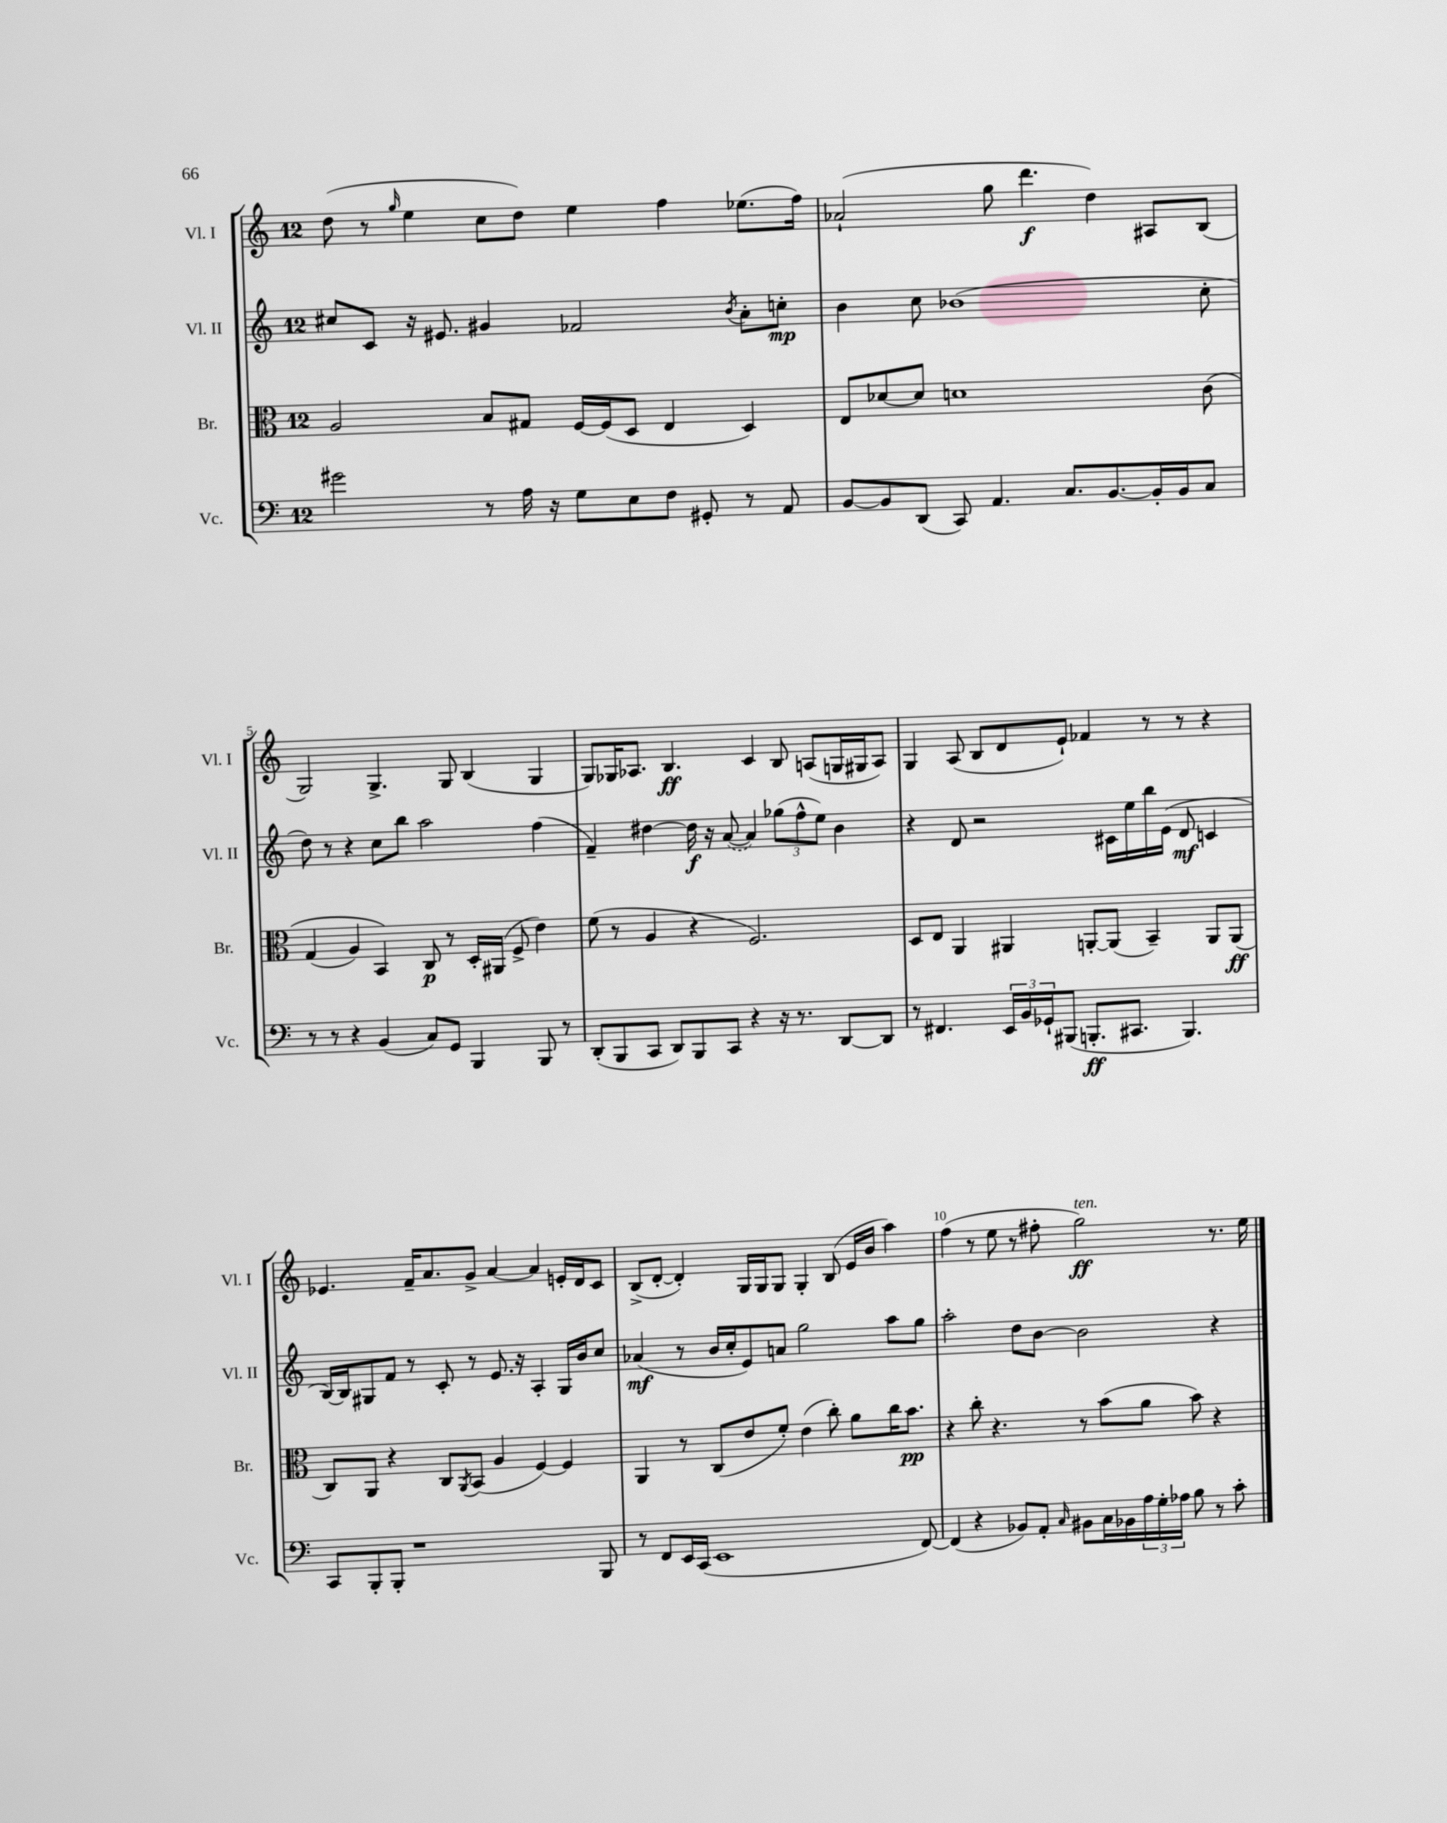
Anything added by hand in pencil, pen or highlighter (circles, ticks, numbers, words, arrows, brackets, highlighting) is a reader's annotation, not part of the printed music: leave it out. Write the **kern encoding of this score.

**kern	**dynam	**kern	**dynam	**kern	**dynam	**kern	**dynam
*part4	*part4	*part3	*part3	*part2	*part2	*part1	*part1
*staff4	*staff4	*staff3	*staff3	*staff2	*staff2	*staff1	*staff1
*I"Vc.	*	*I"Br.	*	*I"Vl. II	*	*I"Vl. I	*
*I'Vc.	*	*I'Br.	*	*I'Vl. II	*	*I'Vl. I	*
*clefF4	*	*clefC3	*	*clefG2	*	*clefG2	*
*k[]	*	*k[]	*	*k[]	*	*k[]	*
*M12/8	*	*M12/8	*	*M12/8	*	*M12/8	*
=3	=3	=3	=3	=3	=3	=3	=3
2g#X\	.	2A/	.	8cc#X/L	.	(8dd\	.
.	.	.	.	8c/J	.	8r	.
.	.	.	.	.	.	16qqgg/	.
.	.	.	.	16r	.	4ee\	.
.	.	.	.	8.e#X/	.	.	.
8r	.	8B/L	.	4g#X/	.	8cc\L	.
16A\	.	8G#X/J	.	.	.	8dd\J)	.
16r	.	.	.	.	.	.	.
8G\L	.	[16F/LL	.	2f-X/	.	4ee\	.
.	.	(16F/J]	.	.	.	.	.
8E\	.	8D/J	.	.	.	.	.
8F\J	.	4E/	.	.	.	4ff\	.
8GG#X'/	.	.	.	.	.	.	.
.	.	.	.	8qb/	.	.	.
8r	.	4D/)	.	8a'\L	.	(8.ee-X\L	.
8AA/	.	.	.	8ccn'\J	mp	.	.
.	.	.	.	.	.	16ff\Jk)	.
=4	=4	=4	=4	=4	=4	=4	=4
[8BB/L	.	8E/L	.	4b\	.	(2a-X`/	.
8BB/]	.	[8d-X/	.	.	.	.	.
(8DD/J	.	8d-/J]	.	8cc\	.	.	.
8CC/)	.	1dn	.	(1b-X	.	.	.
4.AA/	.	.	.	.	.	8gg\	.
.	.	.	.	.	.	4.ddd\	f
8.C/L	.	.	.	.	.	.	.
.	.	.	.	.	.	4dd\)	.
[8.BB/	.	.	.	.	.	.	.
16BB'/L]	.	.	.	.	.	8A#X/L	.
16BB/J	.	.	.	.	.	.	.
8C/J	.	(8c\	.	8cc'\	.	(8B/J	.
!!LO:LB:g=z
=5	=5	=5	=5	=5	=5	=5	=5
8r	.	(4G/	.	8dd\)	.	2G/)	.
8r	.	.	.	8r	.	.	.
4r	.	4A/)	.	4r	.	.	.
(4BB/	.	4BB/)	.	8cc\L	.	4.G^/	.
.	.	.	.	8bb\J	.	.	.
8C/L)	.	8C/	p	2aa\	.	.	.
8GG/J	.	8r	.	.	.	8G/	.
4BBB/	.	16D'/LL	.	.	.	(4B/	.
.	.	(16AA#X/JJ	.	.	.	.	.
.	.	8F^/	.	.	.	.	.
8BBB/	.	4e\)	.	(4ff\	.	4G/	.
8r	.	.	.	.	.	.	.
=6	=6	=6	=6	=6	=6	=6	=6
(8DD'/L	.	(8f\	.	4f~/)	.	8G/L)	.
8BBB/	.	8r	.	.	.	16G-X/K	.
.	.	.	.	.	.	8.A-X/J	.
8CC/J	.	4A/	.	[4dd#X\	.	.	.
8DD/L)	.	.	.	.	.	4.B/	ff
8BBB/	.	4r	.	16dd#\]	f	.	.
.	.	.	.	16r	.	.	.
8CC/J	.	.	.	([8a/	.	.	.
4r	.	2.F/)	.	4a/])	.	4c/	.
16r	.	.	.	(12gg-X\L	.	8B/	.
8.r	.	.	.	.	.	.	.
.	.	.	.	12ff^^\	.	.	.
.	.	.	.	.	.	(8An/L	.
.	.	.	.	12ee\J)	.	.	.
[8DD/L	.	.	.	4b\	.	16Gn/L	.
.	.	.	.	.	.	16G#X/J	.
8DD/J]	.	.	.	.	.	8A/J)	.
=7	=7	=7	=7	=7	=7	=7	=7
8r	.	8D/L	.	4r	.	4G/	.
4.FF#X/	.	8E/J	.	.	.	.	.
.	.	4AA/	.	8d/	.	(8A/	.
.	.	.	.	2r	.	8B/L	.
24EE/LL	.	4AA#X/	.	.	.	8d/	.
24BB/	.	.	.	.	.	.	.
24GG-X`/J	.	.	.	.	.	.	.
(8BBB#X/J	.	.	.	.	.	8e`/J)	.
8.BBBn'/L	ff	[8AAn'/L	.	.	.	4f-X/	.
.	.	(8AA/J]	.	16c#X\LL	.	.	.
8.CC#X/J	.	.	.	16ee\	.	.	.
.	.	4BB~/)	.	16bb\	.	8r	.
.	.	.	.	(16e\JJ	.	.	.
4.BBB/)	.	.	.	8d/	mf	8r	.
.	.	8AA/L	.	4cn/	.	4r	.
.	.	(8AA/J	ff	.	.	.	.
!!LO:LB:g=z
=8	=8	=8	=8	=8	=8	=8	=8
8CC/L	.	8C/L)	.	[16B/LL)	.	4.e-X/	.
.	.	.	.	16B/J]	.	.	.
8BBB'/	.	8AA/J	.	8G#X/	.	.	.
8BBB'/J	.	4r	.	8f/J	.	.	.
1r	.	.	.	8r	.	16f~/KL	.
.	.	.	.	.	.	8.a/	.
.	.	8C/L	.	8c'/	.	.	.
.	.	8qAA/	.	.	.	.	.
.	.	(8BB/J	.	8r	.	8g^/J	.
.	.	4A/	.	8.e/	.	[4a/	.
.	.	.	.	16r	.	.	.
.	.	[4F/)	.	4A'/	.	4a/]	.
.	.	4F/]	.	16G#/LL	.	16en'/LL	.
.	.	.	.	16b/J	.	16d/J	.
8BBB/	.	.	.	8cc/J	.	8c/J	.
=9	=9	=9	=9	=9	=9	=9	=9
8r	.	4AA/	.	(4a-X/	mf	(8B^/L	.
8FF/L	.	.	.	.	.	[8d'/J	.
16EE/L	.	8r	.	8r	.	4d'/])	.
(16CC/JJ	.	.	.	.	.	.	.
1EE	.	(8C/L	.	16b/LL	.	.	.
.	.	.	.	16cc'/J	.	.	.
.	.	8e/	.	8e/)	.	16G/LL	.
.	.	.	.	.	.	16G/J	.
.	.	8f'/J)	.	8an/J	.	8G/J	.
.	.	(4e\	.	2gg\	.	4G'/	.
.	.	8cc'\)	.	.	.	(8B/	.
.	.	8a\L	.	.	.	16e/LL	.
.	.	.	.	.	.	16b/JJ	.
.	.	16cc\K	.	8aa\L	.	4aa\)	.
.	.	8.b\J	pp	.	.	.	.
[8FF/)	.	.	.	8gg\J	.	.	.
=10	=10	=10	=10	=10	=10	=10	=10
(4FF/]	.	4r	.	2aa'\	.	(4ff\	.
4r	.	8cc'\	.	.	.	8r	.
.	.	4.r	.	.	.	8ee\	.
8BB-X/L)	.	.	.	8dd\L	.	8r	.
8AA'/J	.	.	.	[8b\J	.	8ff#X'\	.
16qqC/	.	.	.	.	.	.	.
!	!	!	!	!	!	!LO:TX:a:i:t=ten.	!
8BB#X\L	.	8r	.	2b\]	.	2gg\)	ff
16C\L	.	(8b\L	.	.	.	.	.
16BB-X\	.	.	.	.	.	.	.
24A\	.	8a\J	.	.	.	.	.
24G'\	.	.	.	.	.	.	.
24A-X\JJ	.	.	.	.	.	.	.
8B\	.	8b\)	.	.	.	.	.
8r	.	4r	.	4r	.	8.r	.
8c'\	.	.	.	.	.	.	.
.	.	.	.	.	.	16ee\	.
==	==	==	==	==	==	==	==
*-	*-	*-	*-	*-	*-	*-	*-
